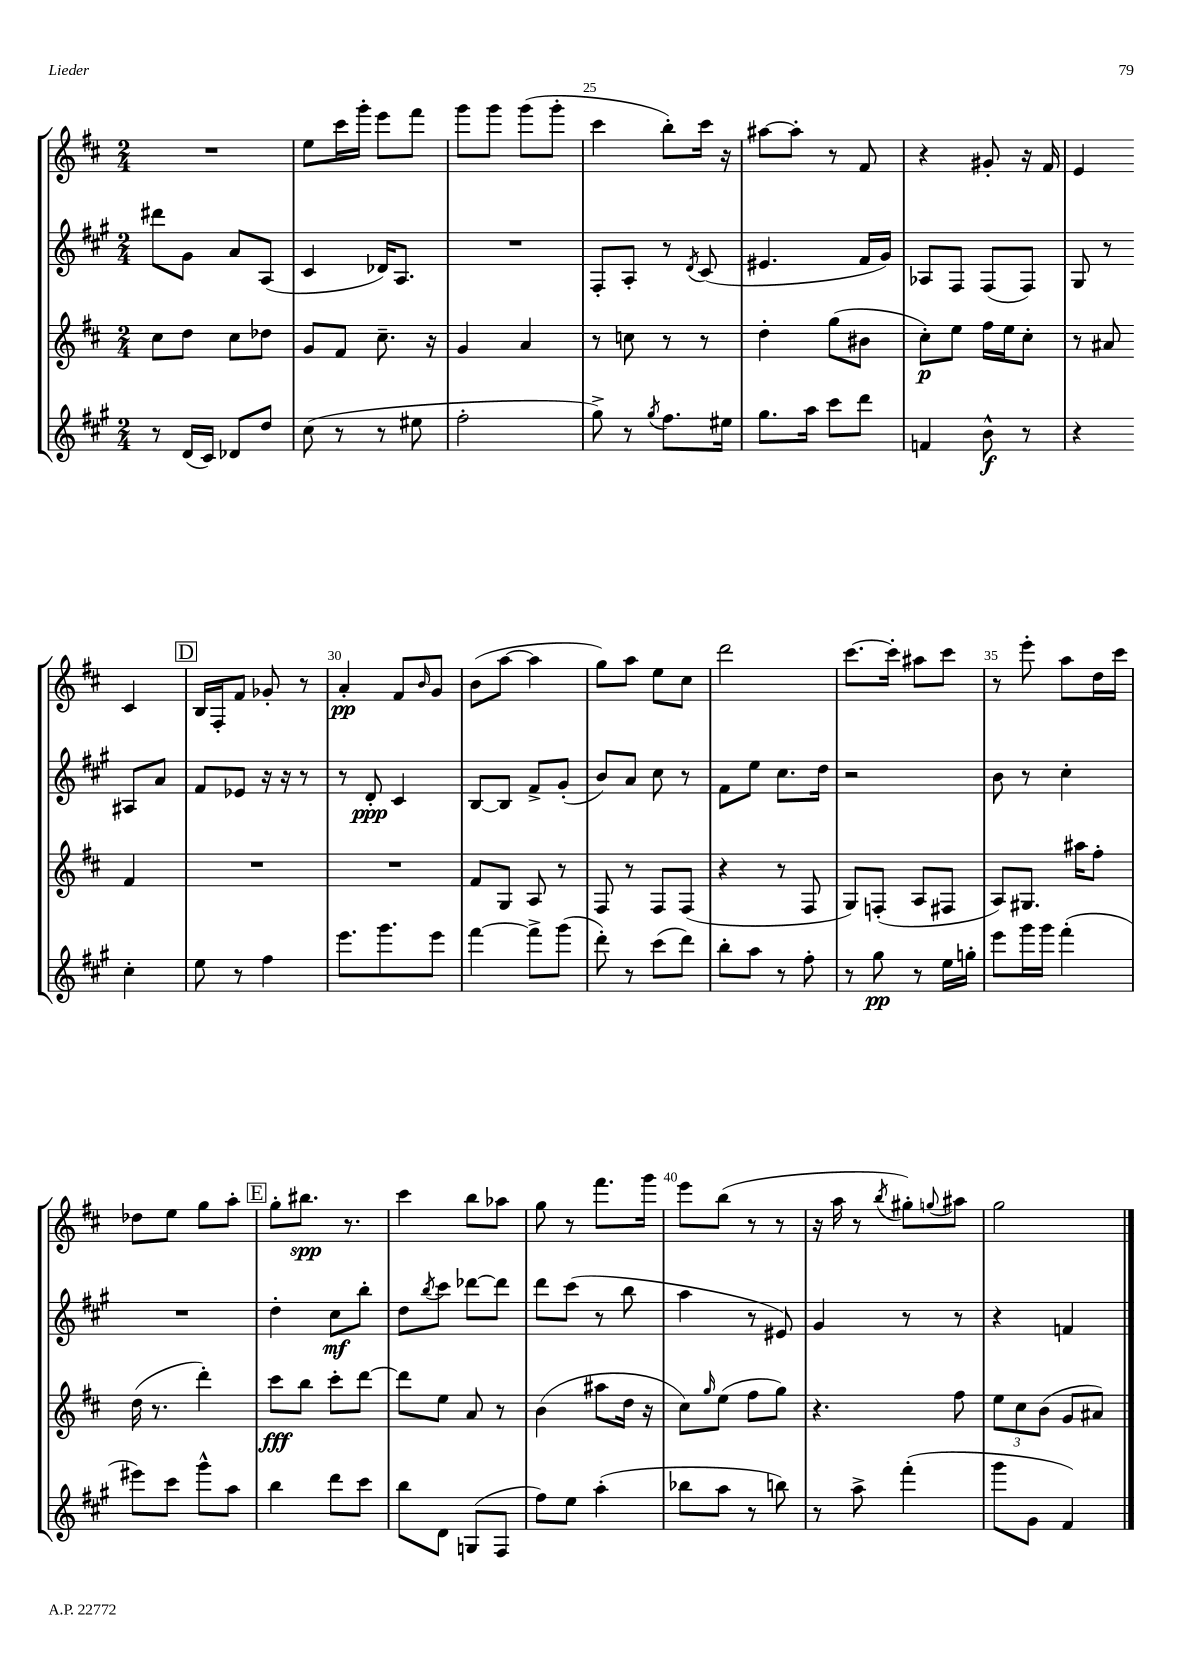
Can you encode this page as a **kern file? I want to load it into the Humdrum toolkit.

**kern	**kern	**kern	**kern
*staff4	*staff3	*staff2	*staff1
*clefG2	*clefG2	*clefG2	*clefG2
*k[f#c#g#]	*k[f#c#]	*k[f#c#g#]	*k[f#c#]
*M2/4	*M2/4	*M2/4	*M2/4
8r	8cc#	8ddd#	2r
(16d	8dd	8g#	.
16c#)	.	.	.
8d-	8cc#	8a	.
8dd	8dd-	(8A	.
=	=	=	=
(8cc#	8g	4c#	8ee
8r	8f#	.	16ccc#
.	.	.	16ggg'
8r	8.cc#~	16d-)	8eee
.	.	8.A	.
8ee#	.	.	8fff#
.	16r	.	.
=	=	=	=
2ff#'	4g	2r	8ggg
.	.	.	8ggg
.	4a	.	(8ggg
.	.	.	8ggg'
=	=	=	=
8gg#^)	8r	8F#'	4ccc#
8r	8cc	8A'	.
8qgg#	.	.	.
8.ff#	8r	8r	8bb')
.	.	8qd	.
.	8r	(8c#	16ccc#
16ee#	.	.	16r
=	=	=	=
8.gg#	4dd'	4.e#	[8aa#
.	.	.	8aa#']
16aa	.	.	.
8ccc#	(8gg	.	8r
8ddd	8b#	16f#	8f#
.	.	16g#)	.
=	=	=	=
4f	8cc#')	8A-	4r
.	8ee	8F#	.
8b^^	16ff#	(8F#	8g#'
.	16ee	.	.
8r	8cc#'	8F#)	16r
.	.	.	16f#
=	=	=	=
4r	8r	8G#	4e
.	8a#	8r	.
4cc#'	4f#	8A#	4c#
.	.	8a	.
=	=	=	=
8ee	2r	8f#	16B
.	.	.	16F#'
8r	.	8e-	8f#
4ff#	.	16r	8g-'
.	.	16r	.
.	.	8r	8r
=	=	=	=
8.eee	2r	8r	4a'
.	.	8d'	.
8.ggg#	.	.	.
.	.	4c#	8f#
.	.	.	16qqb
8eee	.	.	8g
=	=	=	=
[4fff#	8f#	[8B	(8b
.	8G	8B]	[8aa
8fff#^]	8A	8f#^	4aa]
(8ggg#	8r	(8g#'	.
=	=	=	=
8ddd')	8F#	8b)	8gg)
8r	8r	8a	8aa
(8ccc#	8F#	8cc#	8ee
8ddd)	(8F#	8r	8cc#
=	=	=	=
8bb'	4r	8f#	2ddd
8aa	.	8ee	.
8r	8r	8.cc#	.
8ff#'	8F#	.	.
.	.	16dd	.
=	=	=	=
8r	8G)	2r	[8.ccc#
8gg#	(8F'	.	.
.	.	.	16ccc#']
8r	8A	.	8aa#
16ee	8F#	.	8ccc#
16gg'	.	.	.
=	=	=	=
8eee	8A)	8b	8r
16ggg#	8.G#	8r	8eee'
16ggg#	.	.	.
(4fff#'	.	4cc#'	8aa
.	16aa#	.	.
.	8ff#'	.	16dd
.	.	.	16ccc#
=	=	=	=
8eee#)	(16dd	2r	8dd-
.	8.r	.	.
8ccc#	.	.	8ee
8ggg#^^	4ddd')	.	8gg
8aa	.	.	8aa'
=	=	=	=
4bb	8ccc#	4dd'	8gg'
.	8bb	.	8.bb#
8ddd	8ccc#'	8cc#	.
.	.	.	8.r
8ccc#	[8ddd	8bb'	.
=	=	=	=
8bb	8ddd]	8dd	4ccc#
.	.	8qbb	.
8d	8ee	8ccc#	.
(8G	8a	[8ddd-	8bb
8F#	8r	8ddd-]	8aa-
=	=	=	=
8ff#)	(4b	8ddd	8gg
8ee	.	(8ccc#	8r
(4aa'	8aa#	8r	8.fff#
.	16dd	8bb	.
.	16r	.	16ggg
=	=	=	=
8bb-	8cc#)	4aa	8eee
.	16qqgg	.	.
8aa	(8ee	.	(8bb
8r	8ff#	8r	8r
8bb)	8gg)	8e#)	8r
=	=	=	=
8r	4.r	4g#	16r
.	.	.	16aa
8aa^	.	.	8r
.	.	.	8qbb
(4fff#'	.	8r	8gg#')
.	.	.	8qqgg
.	8ff#	8r	8aa#
=	=	=	=
8ggg#	12ee	4r	2gg
.	12cc#	.	.
8g#	.	.	.
.	(12b	.	.
4f#)	8g	4f	.
.	8a#)	.	.
==	==	==	==
*-	*-	*-	*-
